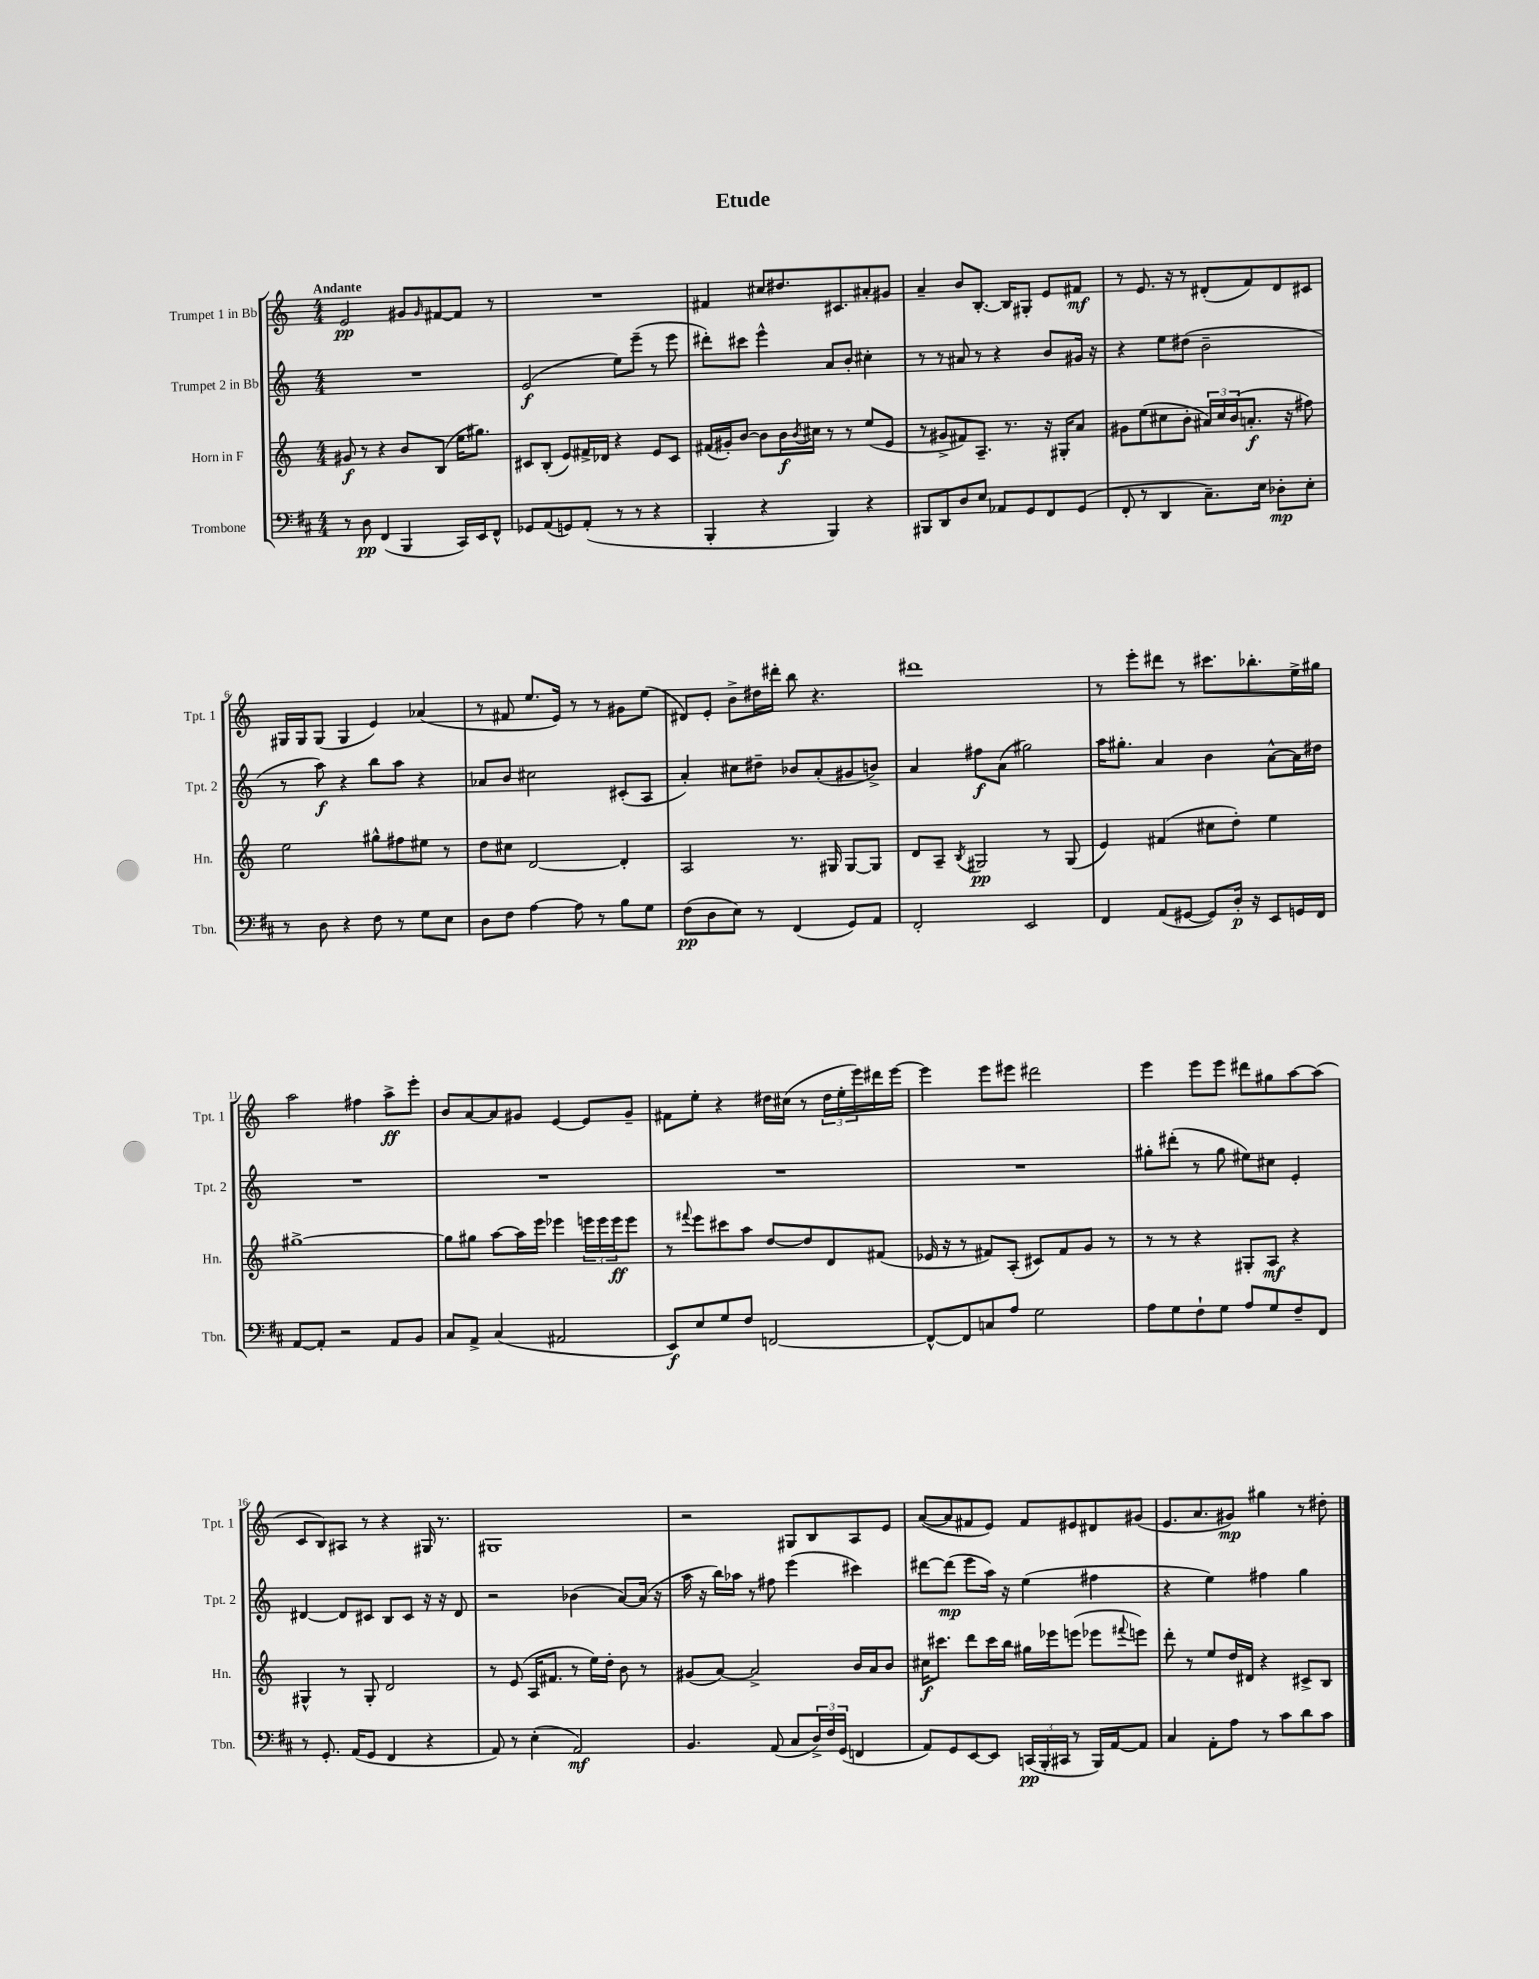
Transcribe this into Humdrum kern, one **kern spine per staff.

**kern	**kern	**kern	**kern
*staff4	*staff3	*staff2	*staff1
*clefF4	*clefG2	*clefG2	*clefG2
*k[f#c#]	*k[]	*k[]	*k[]
*M4/4	*M4/4	*M4/4	*M4/4
8r	8g#	1r	2e
8D	8r	.	.
(4FF#	4r	.	.
4BBB	8b	.	8g#
.	.	.	16qqg#
.	(8B	.	[8f#
16CC#)	16ee	.	8f#]
16EE	8.gg#)	.	.
8FF#^^	.	.	8r
=	=	=	=
8GG-	8c#	(2e	1r
(8AA	(8B'	.	.
8GG)	8e)	.	.
(8AA'	16f#^	.	.
.	16d-	.	.
8r	4r	8ee)	.
8r	.	(8eee~	.
4r	8e	8r	.
.	8c#	8eee	.
=	=	=	=
4BBB'	(16f#	8ddd#')	4f#
.	16g#')	.	.
.	[8b	8ccc#	.
4r	8b]	4eee^^	8cc#
.	16b	.	8.dd#
.	8qb	.	.
.	16cc#	.	.
4BBB)	8r	8a	.
.	.	.	8.c#
.	8r	8b'	.
4r	(8ee	4cc#'	8a#'
.	8e	.	8g#
=	=	=	=
8BBB#	8r	8r	4a~
8DD	8g#^	8r	.
8D	8f#)	8a#	8b
8E	8.A~	8r	[8.B'
8AA-	.	4r	.
.	8.r	.	16B]
8GG	.	.	8G#'
8FF#	16r	8b	8e
.	16G#'	.	.
(8GG	8a	16g#	8f#
.	.	16r	.
=	=	=	=
8FF#'	8g#	4r	8r
8r	(8ee	.	8.e
4DD	8cc#	8ee	.
.	.	.	16r
.	8b'	(8dd#	8r
8.C#~)	24a#)	2b~	(8d#'
.	24cc#	.	.
.	(24b	.	.
.	8.a'	.	8f)
16E	.	.	.
8D-'	.	.	8d#
.	16r	.	.
8E'	8ff#)	.	8c#
=	=	=	=
8r	2ee	8r	16G#
.	.	.	16G#
8D	.	8aa)	(8G#
4r	.	4r	4G#
8F#	8gg#^^	8bb	4e)
8r	8ff#	8aa	.
8G	8ee#	4r	(4a-
8E	8r	.	.
=	=	=	=
8D	8dd	8a-	8r
8F#	8cc#	8b	8f#
[4A	[2d	2cc#	8.ee
.	.	.	16e)
8A]	.	.	8r
8r	.	.	8r
8B	4d']	(8c#'	8g#
8G	.	8A	(8ee
=	=	=	=
(8F#	2A	4a')	8d#)
8D	.	.	8e'
8E)	.	8cc#	8b^
8r	.	8dd#~	16dd#
.	.	.	16ddd#'
(4FF#	8.r	8b-	8bb
.	.	(8a'	4.r
.	16G#	.	.
8GG)	[8G#	8g#	.
8AA	8G#]	8b^)	.
=	=	=	=
2FF#'	8d	4a	1ddd#
.	8A~	.	.
.	8qB	.	.
.	2G#	8ff#	.
.	.	(8a	.
2EE	.	2gg#)	.
.	8r	.	.
.	(8G#	.	.
=	=	=	=
4FF#	4e)	16aa	8r
.	.	8.gg#'	.
.	.	.	8eee'
(8AA	(4f#	4a	8ddd#
[8GG#	.	.	8r
8GG#])	8cc#	4b	8.ccc#
16D'	8dd')	.	.
16r	.	.	8.bb-'
8EE	4ee	[8a^^	.
16GG	.	16a]	16ee^
16FF#	.	16dd#	16gg#
=	=	=	=
[8AA	[1gg#^	1r	2aa
8AA']	.	.	.
2r	.	.	.
.	.	.	4ff#
8AA	.	.	8aa^
8BB	.	.	8eee'
=	=	=	=
8C#	8gg#]	1r	8b
8AA^	8gg#	.	[8a
(4C#	[8aa	.	8a]
.	16aa]	.	8g#
.	16eee	.	.
2AA#	4eee-	.	[4e
.	24eee	.	8e]
.	24eee	.	.
.	24eee	.	.
.	8eee	.	8g#~
=	=	=	=
8EE)	8r	1r	8f#
.	8qqfff#	.	.
8E	8eee	.	8ee'
8G	8ccc#	.	4r
8F#	8aa	.	.
[2FF	[8dd	.	16dd#
.	.	.	(16cc#
.	8dd]	.	8r
.	8d	.	24dd#
.	.	.	24ee'
.	.	.	24eee)
.	(8f#	.	16ddd#
.	.	.	[16eee
=	=	=	=
8FF^^_	16e-	1r	4eee]
.	16r	.	.
8FF]	8r	.	.
8C	8f#)	.	8eee
8A	(8A'	.	8eee#
2G	8c#)	.	2ddd#
.	8f#	.	.
.	8g	.	.
.	8r	.	.
=	=	=	=
8A	8r	8gg#'	4eee
8G	8r	(8ddd#'	.
8F#`	4r	8r	8eee
8G	.	8gg#	8eee
8A	8G#'	8ee#)	8ddd#
8G	8A	8cc#	8gg#
8F#~	4r	4e'	[8aa
8FF#	.	.	(8aa]
=	=	=	=
8r	4G#^^	[4d#	8c
8.GG'	.	.	8B)
.	8r	8d#]	8A#
(16AA	.	.	.
8GG	8G#'	8c#	8r
4FF#	2d	8B	4r
.	.	8c#	.
4r	.	16r	16G#
.	.	16r	8.r
.	.	8d#	.
=	=	=	=
8AA)	8r	2r	1G#
8r	(8e	.	.
(4E'	16A	.	.
.	8.f#	.	.
2AA)	8r	(4b-	.
.	16ee)	.	.
.	16dd'	.	.
.	8b	[8a)	.
.	8r	(16a]	.
.	.	16r	.
=	=	=	=
4.BB	(8g#	16aa	2r
.	.	16r	.
.	[8a)	16bb)	.
.	.	16aa-	.
.	2a^]	8r	.
(8AA	.	8ff#	.
8C#	.	(4eee	8G#
24D^)	.	.	8B
24F#	.	.	.
(24GG	.	.	.
4FF	16b	4ccc#)	8A
.	16a	.	.
.	8b	.	8e
=	=	=	=
8AA)	16cc#	[8ddd#	([8a
.	8.ccc#	.	.
8GG	.	(8ddd#]	8a]
[8EE	8ddd	8eee	8f#
8EE]	16ccc#	16aa)	8e)
.	16bb	16r	.
(24CC	16gg#	(4ee	8f#
24BBB'	.	.	.
.	16eee-	.	.
24CC#	.	.	.
8r	(8eee	.	8e#
16BBB)	8eee-	4ff#	8d#
[16AA	.	.	.
.	8qqfff#	.	.
8AA]	8eee)	.	(8g#
=	=	=	=
4C#	8ddd'	4r	8.e
.	8r	.	.
.	.	.	8.a
8AA'	8ee	4ee)	.
8A	16dd	.	8g#)
.	16d#	.	.
8r	4r	4ff#	4gg#
8c#	.	.	.
8d	8c#^	4gg	8r
8c#	8B	.	8dd#'
==	==	==	==
*-	*-	*-	*-
